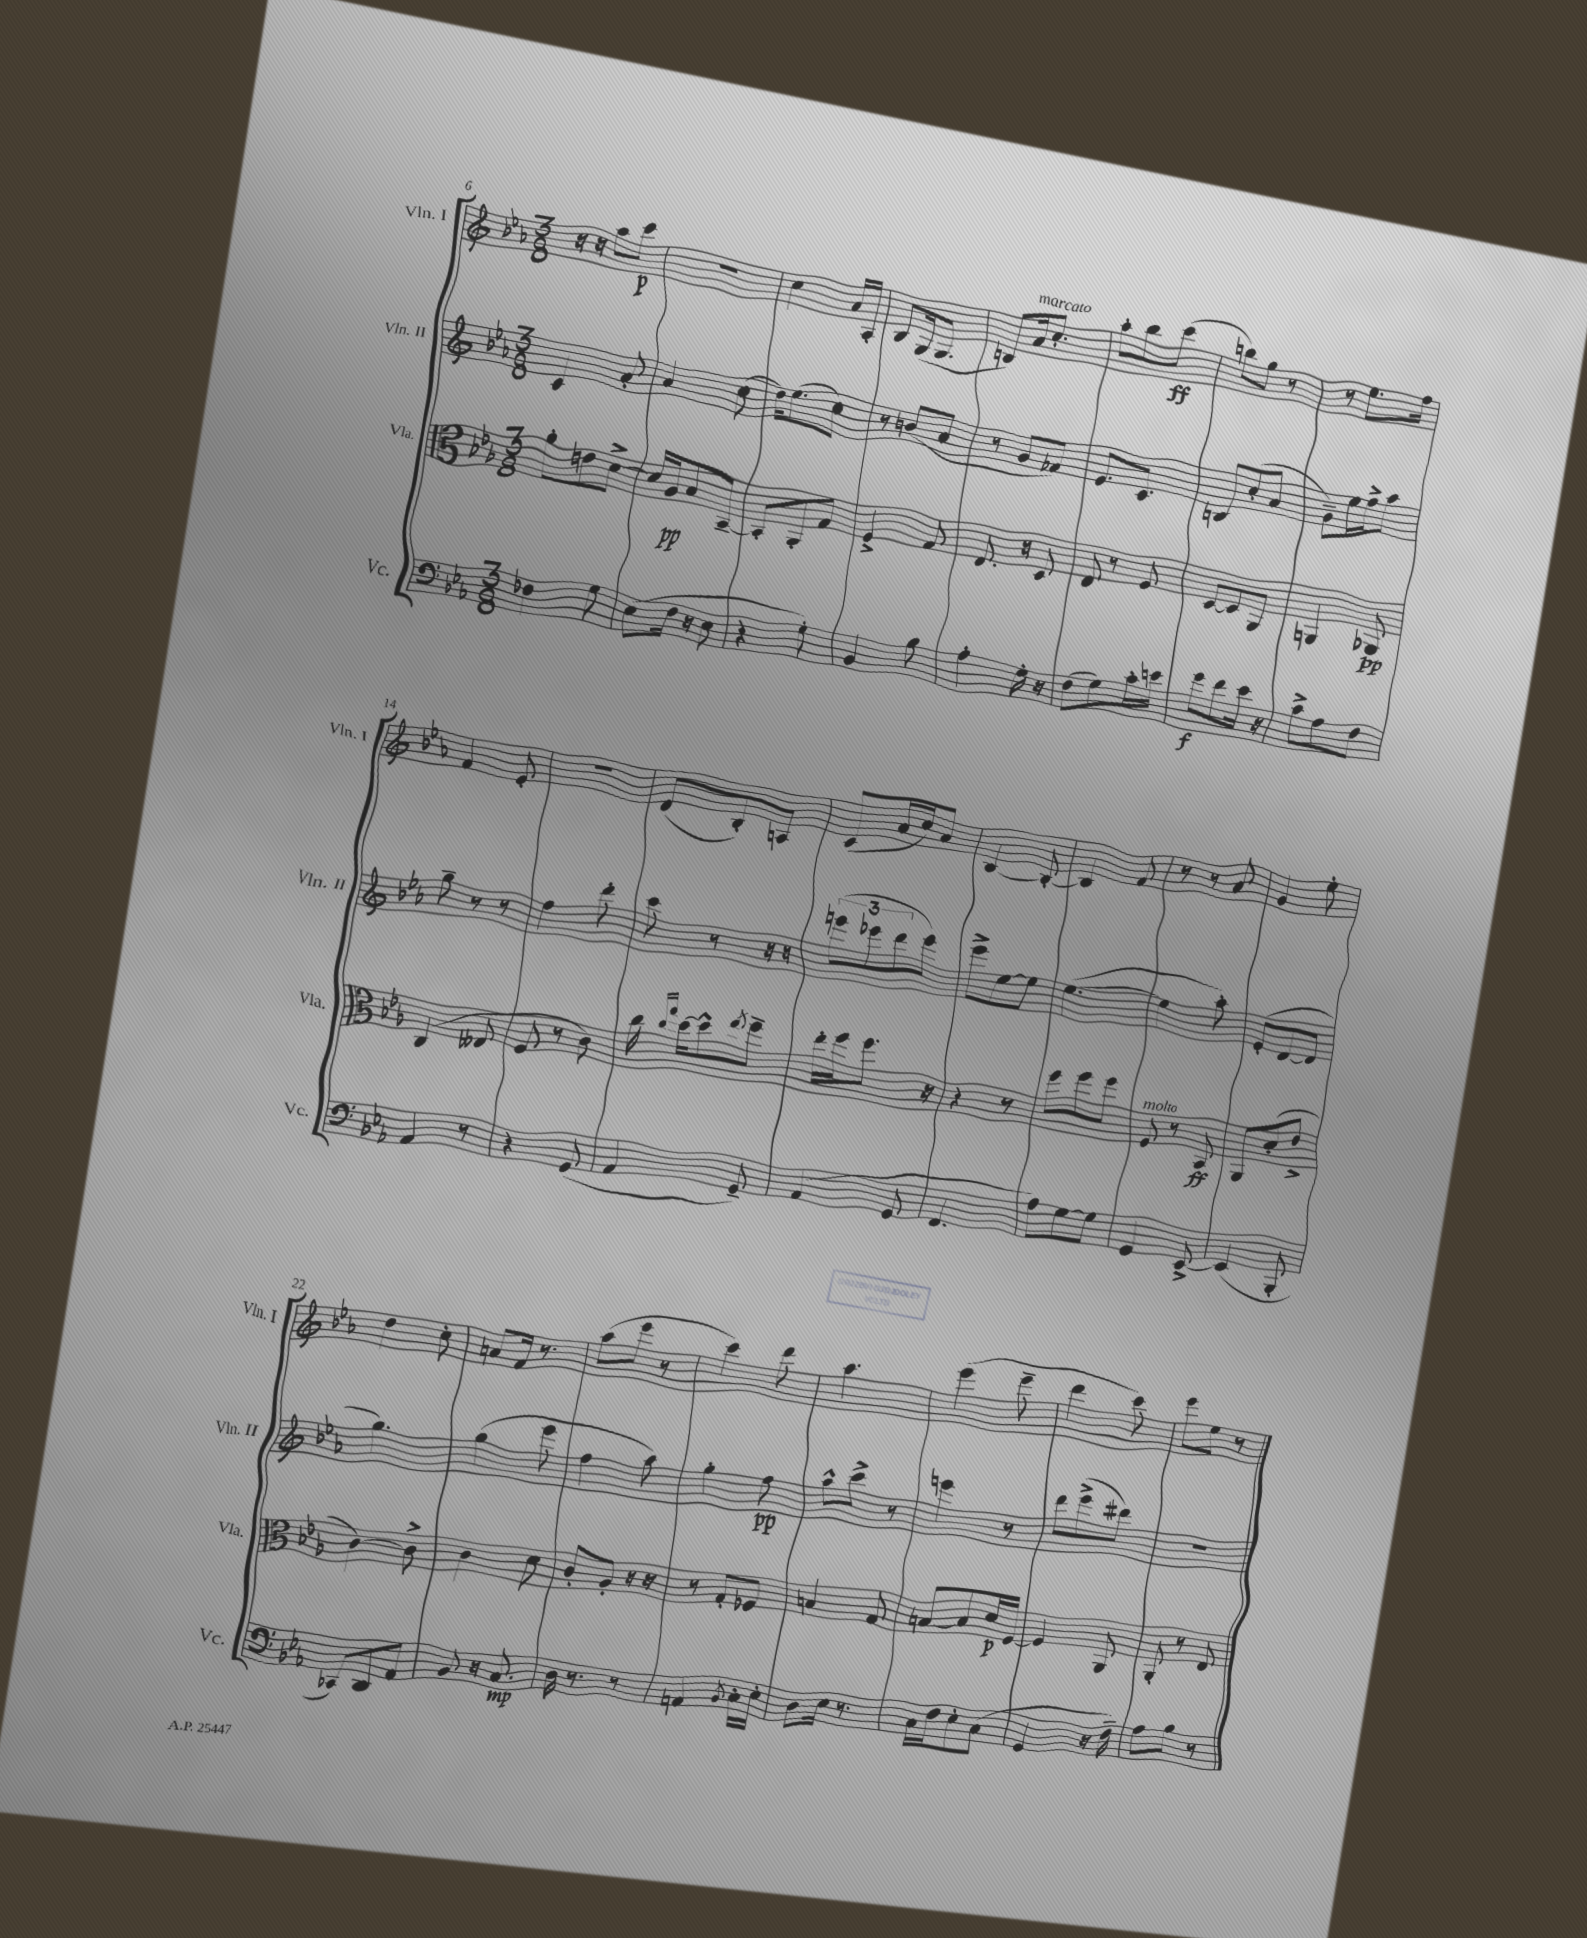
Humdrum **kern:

**kern	**kern	**kern	**kern
*staff4	*staff3	*staff2	*staff1
*clefF4	*clefC3	*clefG2	*clefG2
*k[b-e-a-]	*k[b-e-a-]	*k[b-e-a-]	*k[b-e-a-]
*M3/8	*M3/8	*M3/8	*M3/8
4F-	8a-'	4c	16r
.	.	.	16r
.	8e	.	8aa-
8G	[8d^	8a-'	8ccc
=	=	=	=
(8E-	16d]	4a-	4.r
.	16A-	.	.
16F	8B-	.	.
16r	.	.	.
8E-	[8BB-~	(8cc	.
=	=	=	=
4r	8BB-']	16dd)	4cc
.	.	(8.ee-	.
.	8AA-'	.	.
8G')	8G	8cc)	16a-
.	.	.	16A-'
=	=	=	=
4BB-	4F^	8r	8B-
.	.	(8b	(16G
.	.	.	8.G
8B-	8G	8a-	.
=	=	=	=
4A-'	8.E-	8r	8B)
.	.	8g	16a-
.	16r	.	8.cc'
16G'	8D	8f-)	.
16r	.	.	.
=	=	=	=
(8F	8E-	8.e-	8aa-'
8G)	8r	.	8bb-
.	.	8.c	.
16c'	8F	.	(8ccc
16e	.	.	.
=	=	=	=
8g	[8D	8B	8bb)
8f	8D]	(8cc'	8gg
16e-	8AA-	8a-	8r
16r	.	.	.
=	=	=	=
8c^	4AA	8g~)	8r
8A-	.	16ee-	8.ee-
.	.	16ff^	.
8F	8AA-	8aa-	.
.	.	.	16ff
=	=	=	=
4AA-	(4C	8gg~	4f
.	.	8r	.
8r	8E--	8r	8e-'
=	=	=	=
4r	8F	4ff	4.r
.	8r	.	.
(8GG	8c)	8ddd'	.
=	=	=	=
4AA-	16cc	8ccc	(8d
.	16qqcc	.	.
.	16qqgg	.	.
.	[16dd	.	.
.	8dd^^]	8r	8B-')
.	8qee-	.	.
8GG~)	8ff~	16r	8A
.	.	16r	.
=	=	=	=
(4AA-	16ee-'	(12eee	(8c
.	16ff	.	.
.	.	12eee-	.
.	8.ff	.	16a-
.	.	12ddd	.
.	.	.	16cc)
8GG	.	8eee-)	8a-
.	16r	.	.
=	=	=	=
4.FF	4r	8eee-^	[4B-
.	.	[8ee-	.
.	8r	8ee-]	8B-'_
=	=	=	=
8A-)	8ff	([4.ee-	4B-]
[8G	8ff	.	.
8G]	8ff	.	8f
=	=	=	=
4GG	8F	4ee-]	8r
.	8r	.	8r
[8EE-^	8BB-	8aa-')	8a-
=	=	=	=
(4EE-]	8AA-	(8e-'	4g
.	(8d'	[8d	.
8BBB-'	8e-^	8d]	8ee-'
=	=	=	=
8CC-)	[4c)	4.gg)	4dd
8DD	.	.	.
8AA-	8c^]	.	8cc'
=	=	=	=
8BB-	4c	(4gg	8a
16r	.	.	16f
8.C	.	.	8.r
.	8d	8eee-	.
=	=	=	=
16D	8c'	4ff	(8aa-
8.r	.	.	.
.	8A-'	.	8eee-
8r	16r	8aa-)	8r
.	16r	.	.
=	=	=	=
4AA	8r	4gg'	4ccc)
.	8G'	.	.
8qBB-	.	.	.
16C'	8F-	8ff	8ddd
16E-'	.	.	.
=	=	=	=
8D	4B	8aa-^^	4.aa-
16E-	.	8ccc^	.
8.r	.	.	.
.	8G	8r	.
=	=	=	=
16C	[8B	4eee	(4eee-
16F	.	.	.
8E-'	8B]	.	.
(8C	16d	8r	8eee-~
.	[16F	.	.
=	=	=	=
4GG	4F]	8ddd	4ddd
.	.	(8eee-^	.
16r	8AA-	8ddd#)	8ccc)
16F~)	.	.	.
=	=	=	=
8A-	8AA-'	4.r	8eee-
8B-	8r	.	8ee-
8r	8E-	.	8r
==	==	==	==
*-	*-	*-	*-
